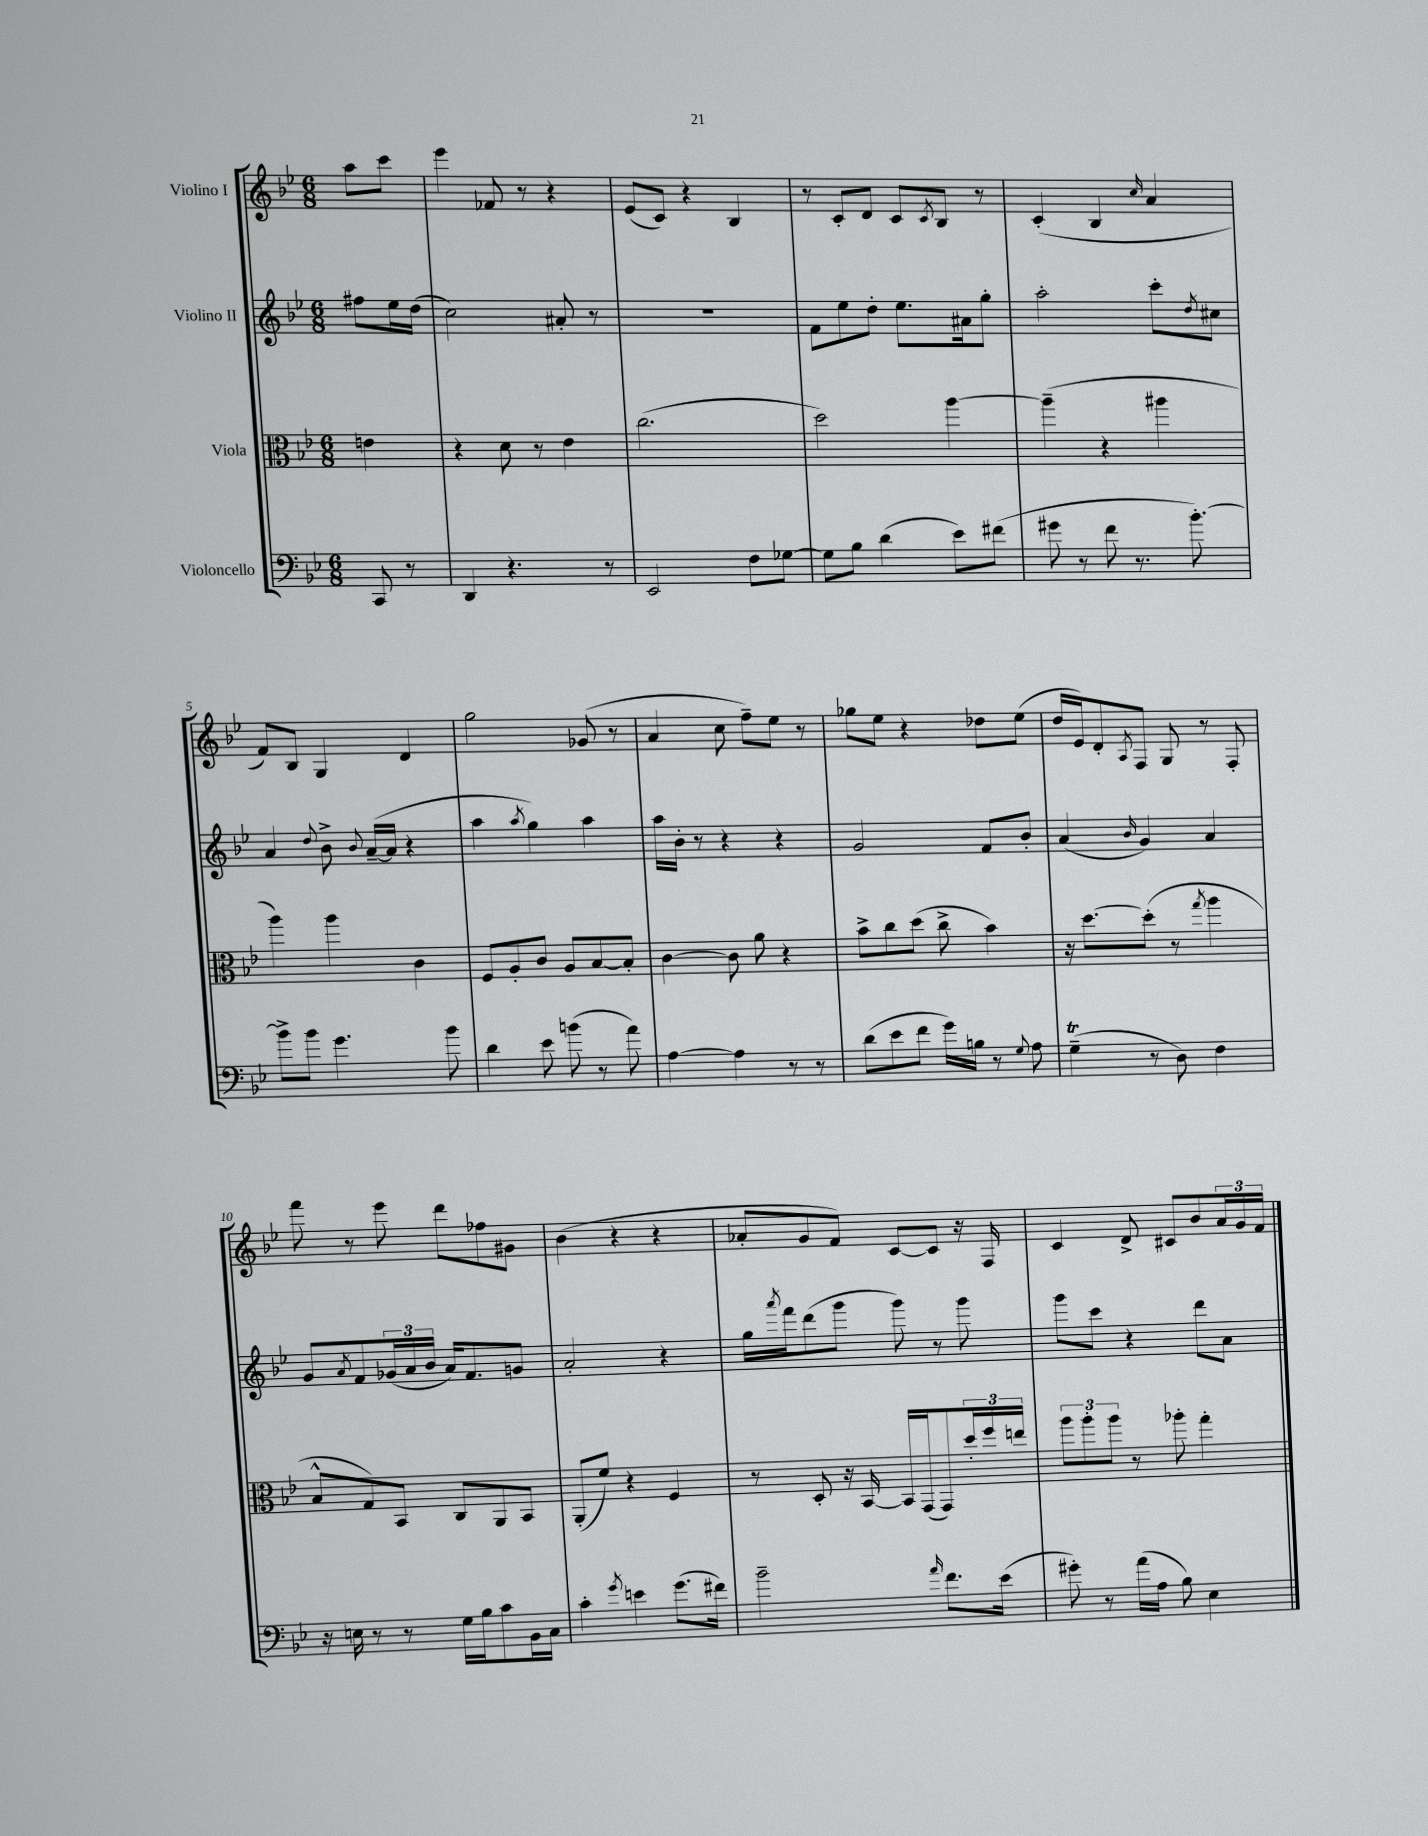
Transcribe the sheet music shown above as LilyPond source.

<<
\new StaffGroup <<
\new Staff = "s0" \with { instrumentName = "Violino I" } {
    \clef treble \key bes \major \numericTimeSignature \time 6/8 \partial 4
    a''8 c'''8 |
    ees'''4 fes'8 r8 r4 |
    ees'8( c'8) r4 bes4 |
    r8 c'8-. d'8 c'8 \acciaccatura { c'8 } bes8 r8 |
    c'4-.( bes4 \grace { c''16 } a'4 |
    f'8) bes8 g4 d'4 |
    g''2 ges'8( r8 |
    a'4 c''8 f''8--) ees''8 r8 |
    ges''8 ees''8 r4 des''8 ees''8( |
    d''16 ees'16) d'8-. \acciaccatura { a8 } f8 g8 r8 f8-. |
    f'''8 r8 ees'''8 d'''8 fes''8 gis'8 |
    bes'4( r4 r4 |
    aes'8-. g'8 f'8) c'8~ c'8 r16 f16 |
    c'4 d'8-> cis'8 bes'8 \tuplet 3/2 { a'16 g'16 f'16 } \bar "|." |
}
\new Staff = "s1" \with { instrumentName = "Violino II" } {
    \clef treble \key bes \major \numericTimeSignature \time 6/8 \partial 4
    fis''8 ees''16 d''16( |
    c''2) ais'8-. r8 |
    R2. |
    f'8 ees''8 d''8-. ees''8. ais'16 g''8-. |
    a''2-. c'''8-. \acciaccatura { d''8 } cis''8 |
    a'4 \appoggiatura { d''8 } bes'8-> \appoggiatura { bes'8 } a'16~--( a'16 r4 |
    a''4 \acciaccatura { a''8 } g''4) a''4 |
    a''16 bes'16-. r8 r4 r4 |
    g'2 f'8 bes'8-. |
    a'4( \grace { bes'16 } g'4) a'4 |
    g'8 \acciaccatura { a'8 } f'8 \tuplet 3/2 { ges'16( a'16 bes'16 } a'16) f'8. g'8 |
    a'2-. r4 |
    g''16 \acciaccatura { a'''8 } f'''16 d'''8( g'''8 g'''8) r8 g'''8 |
    g'''8 c'''8 r4 d'''8 a'8 \bar "|." |
}
\new Staff = "s2" \with { instrumentName = "Viola" } {
    \clef alto \key bes \major \numericTimeSignature \time 6/8 \partial 4
    e'4 |
    r4 d'8 r8 ees'4 |
    c''2.( |
    d''2) a''4~ |
    a''4--( r4 ais''4 |
    a''4) a''4 c'4 |
    f8 a8-. c'8 a8 bes8~ bes8-. |
    c'4~ c'8 a'8 r4 |
    bes'8-> c''8 d''8( c''8-> bes'4) |
    r16 d''8.~ d''8-.( r8 \acciaccatura { g''8 } a''4 |
    bes8-^ g8) bes,8 c8 a,8 bes,8 |
    a,8-.( f'8) r4 f4 |
    r8 d8-. r16 bes,16~ bes,16 g,16( g,8) \tuplet 3/2 { d''16-. f''16 e''16 } |
    \tuplet 3/2 { a''8 a''8-. a''8 } r8 aes''8-. g''4-. \bar "|." |
}
\new Staff = "s3" \with { instrumentName = "Violoncello" } {
    \clef bass \key bes \major \numericTimeSignature \time 6/8 \partial 4
    c,8 r8 |
    d,4 r4. r8 |
    ees,2 f8 ges8~ |
    ges8 bes8 d'4( ees'8) fis'8( |
    gis'8 r8 f'8 r8. bes'8.~-.) |
    bes'8-> bes'8 g'4. bes'8 |
    d'4 ees'8 b'8( r8 a'8) |
    a4~ a4 r8 r8 |
    d'8( ees'8 f'8 g'16) b16 r8 \appoggiatura { g8 } a8 |
    g4--\trill( r8 d8) f4 |
    r16 e16 r8 r8 g16 bes16 c'8 bes,16 c16 |
    c'4-. \acciaccatura { g'8 } e'4 g'8.( fis'16) |
    bes'2-- \grace { a'16 } f'8. ees'16( |
    gis'8-.) r8 a'16( a16 bes8) ees4 \bar "|." |
}
>>
>>
